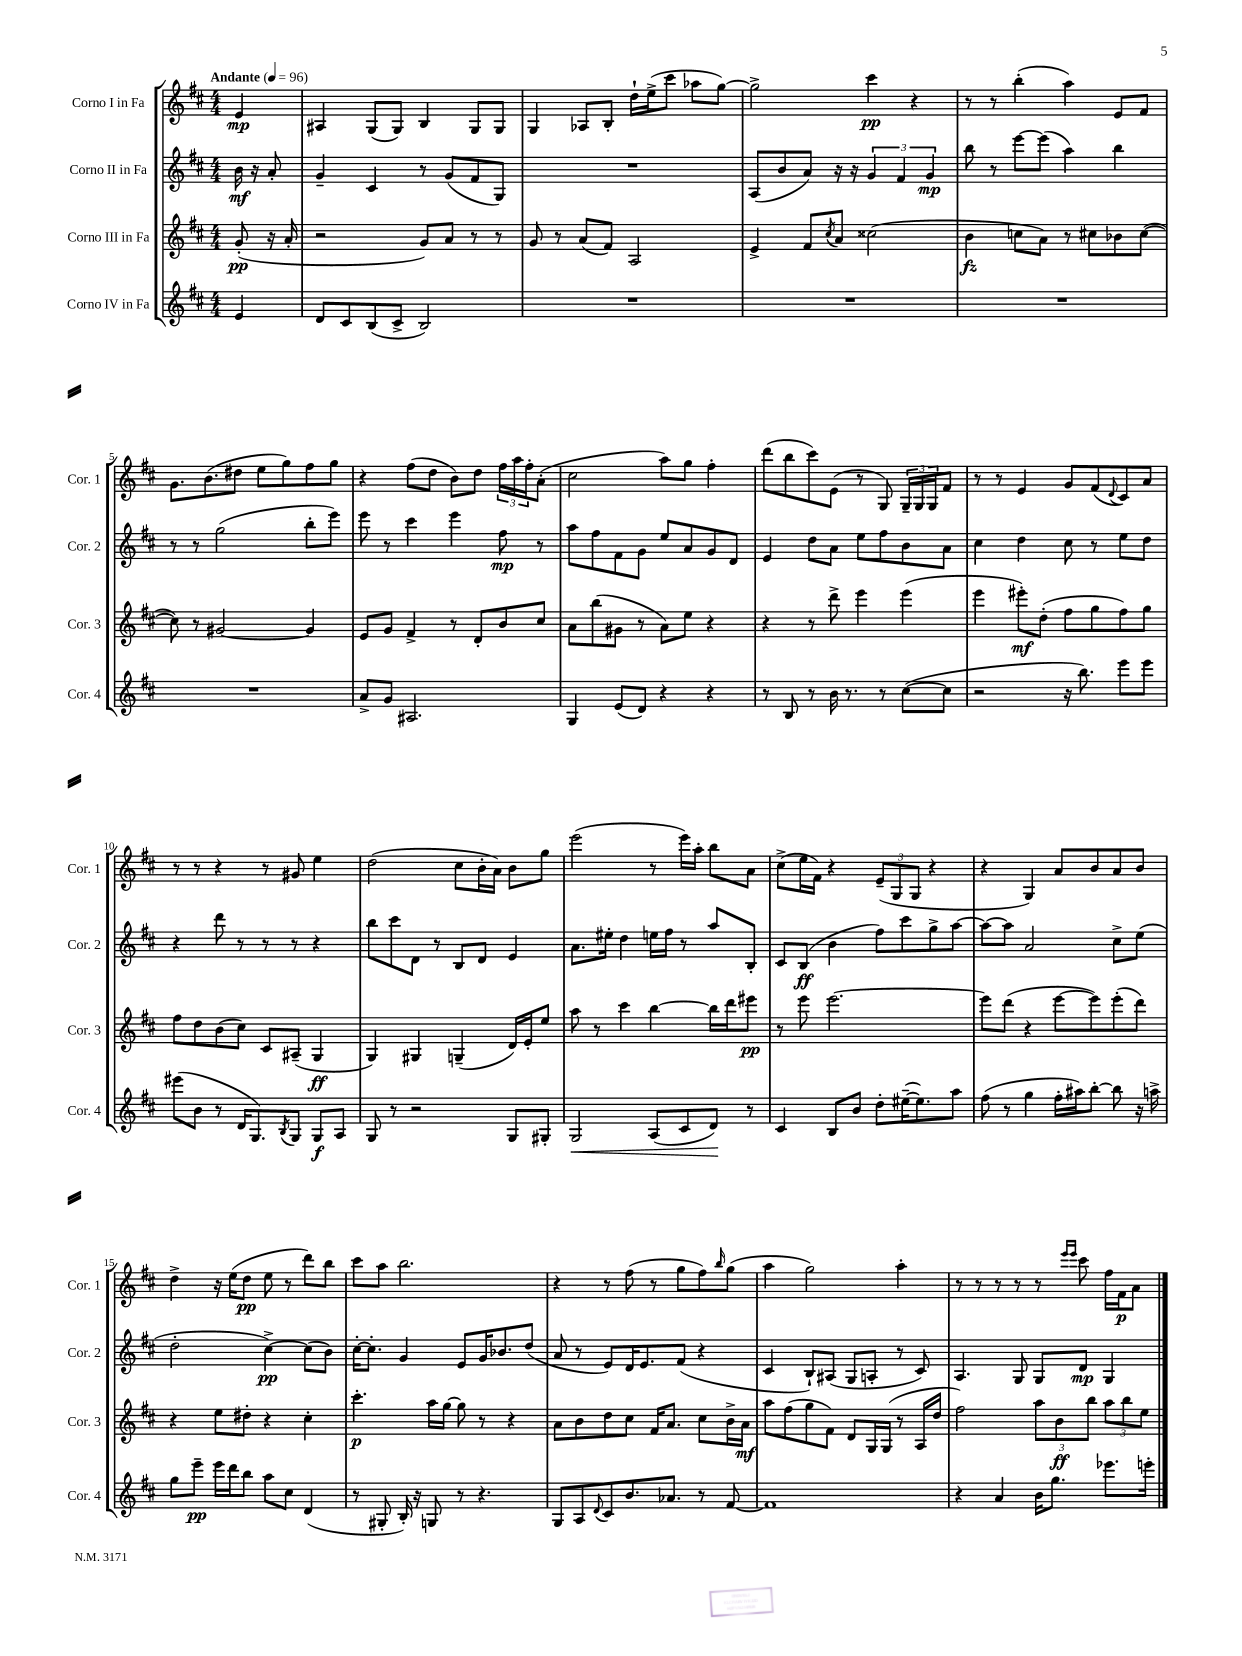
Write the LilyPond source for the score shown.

<<
\new StaffGroup <<
\new Staff = "s0" \with { instrumentName = "Corno I in Fa" shortInstrumentName = "Cor. 1" } {
    \clef treble \key d \major \numericTimeSignature \time 4/4 \partial 4 \tempo "Andante" 4 = 96
    e'4\mp |
    ais4 g8( g8) b4 g8 g8 |
    g4 aes8 b8-. d''16-! e''16->( cis'''8 aes''8 g''8~) |
    g''2-> cis'''4\pp r4 |
    r8 r8 b''4-.( a''4) e'8 fis'8 |
    g'8. b'8.( dis''8 e''8 g''8) fis''8 g''8 |
    r4 fis''8( d''8 b'8) d''8 \tuplet 3/2 { fis''16 a''16 fis''16-. } a'8-.( |
    cis''2 a''8) g''8 fis''4-. |
    d'''8( b''8 cis'''8) e'8( r8 g8) \tuplet 3/2 { g16-- g16 g16 } fis'8 |
    r8 r8 e'4 g'8 fis'8( \appoggiatura { d'8 } cis'8) a'8 |
    r8 r8 r4 r8 gis'8 e''4 |
    d''2( cis''8 b'16-. a'16) b'8 g''8 |
    e'''2( r8 e'''16) a''16-. b''8 a'8 |
    cis''8->( e''16 fis'16) r4 \tuplet 3/2 { e'8--( g8 g8 } r4 |
    r4 g4) a'8 b'8 a'8 b'8 |
    d''4-> r16 e''16( d''8\pp e''8 r8 d'''8) b''8 |
    cis'''8 a''8 b''2. |
    r4 r8 fis''8( r8 g''8 fis''8) \grace { b''16 } g''8( |
    a''4 g''2) a''4-. |
    r8 r8 r8 r8 r8 \grace { e'''16 e'''16 } cis'''8 fis''16 fis'16\p a'8 \bar "|." |
}
\new Staff = "s1" \with { instrumentName = "Corno II in Fa" shortInstrumentName = "Cor. 2" } {
    \clef treble \key d \major \numericTimeSignature \time 4/4 \partial 4
    b'16\mf r16 a'8-. |
    g'4-- cis'4 r8 g'8( fis'8 g8) |
    R1 |
    a8( b'8 a'8) r16 r16 \tuplet 3/2 { g'4 fis'4 g'4\mp } |
    b''8 r8 e'''8~ e'''8( a''4) b''4 |
    r8 r8 g''2( b''8-. e'''8) |
    e'''8 r8 cis'''4 e'''4 fis''8\mp r8 |
    a''8 fis''8 fis'8 g'8 e''8 a'8 g'8 d'8 |
    e'4 d''8 a'8 e''8 fis''8 b'8 a'8 |
    cis''4 d''4 cis''8 r8 e''8 d''8 |
    r4 d'''8 r8 r8 r8 r4 |
    b''8 cis'''8 d'8 r8 b8 d'8 e'4 |
    a'8. eis''16-. d''4 e''16 fis''16 r8 a''8 b8-. |
    cis'8 b8\ff( b'4 fis''8) cis'''8 g''8-> a''8~ |
    a''8~ a''8 a'2 cis''8-> e''8( |
    d''2-. cis''4~->\pp) cis''8( b'8) |
    cis''16~-. cis''8.-. g'4 e'8 g'16 bes'8. d''8( |
    a'8 r8 e'8) d'16 e'8. fis'8( r4 |
    cis'4 b8-!) ais8( g8 a8-. r8 cis'8) |
    a4. g8 g8 d'8\mp g4 \bar "|." |
}
\new Staff = "s2" \with { instrumentName = "Corno III in Fa" shortInstrumentName = "Cor. 3" } {
    \clef treble \key d \major \numericTimeSignature \time 4/4 \partial 4
    g'8-.\pp( r16 a'16-. |
    r2 g'8) a'8 r8 r8 |
    g'8 r8 a'8( fis'8) a2 |
    e'4-> fis'8 \acciaccatura { cis''8 } a'8 cisis''2( |
    b'4\fz c''8 a'8) r8 cis''8 bes'8 cis''8~( |
    cis''8) r8 gis'2~ gis'4 |
    e'8 g'8 fis'4-> r8 d'8-. b'8 cis''8 |
    a'8 b''8( gis'8 r8 a'8) e''8 r4 |
    r4 r8 d'''8-> e'''4 e'''4( |
    e'''4 eis'''8-.\mf) d''8-.( fis''8 g''8 fis''8) g''8 |
    fis''8 d''8 b'8( cis''8) cis'8 ais8--( g4\ff |
    g4) gis4 g4--( d'16) e'16-. e''8 |
    a''8 r8 cis'''4 b''4~ b''16 d'''16 eis'''8\pp |
    r8 e'''8 e'''2.~ |
    e'''8 d'''8( r4 e'''8~ e'''8) e'''8-.( d'''8) |
    r4 e''8 dis''8-. r4 cis''4-. |
    cis'''4.-.\p a''16 g''16~ g''8 r8 r4 |
    a'8 b'8 d''8 cis''8 fis'16 a'8. cis''8 b'16-> a'16\mf |
    a''8 fis''8( g''8 fis'8) d'8 g16 g16( r8 a16 d''16 |
    fis''2) \tuplet 3/2 { a''8 b'8\ff b''8 } \tuplet 3/2 { a''8 b''8 e''8 } \bar "|." |
}
\new Staff = "s3" \with { instrumentName = "Corno IV in Fa" shortInstrumentName = "Cor. 4" } {
    \clef treble \key d \major \numericTimeSignature \time 4/4 \partial 4
    e'4 |
    d'8 cis'8 b8( cis'8-> b2) |
    R1 |
    R1 |
    R1 |
    R1 |
    a'8-> g'8 ais2. |
    g4 e'8( d'8) r4 r4 |
    r8 b8 r8 b'16 r8. r8 cis''8~( cis''8 |
    r2 r16 b''8.) e'''8 e'''8 |
    eis'''8( b'8 r8 d'16 g8.) \acciaccatura { b8 } g8 g8\f a8 |
    g8 r8 r2 g8 gis8-. |
    g2\< a8( cis'8 d'8\!) r8 |
    cis'4 b8 b'8 d''8-. eis''16~--( eis''8.) a''8 |
    fis''8( r8 g''4 fis''16-. ais''16) b''8~-. b''8 r16 a''16-> |
    g''8 e'''8--\pp e'''16 d'''16 b''8 a''8 cis''8 d'4( |
    r8 gis8-. b16-.) r16 g8 r8 r4. |
    g8 a8 \appoggiatura { d'8 } cis'8 b'8. aes'8. r8 fis'8~ |
    fis'1 |
    r4 a'4 b'16 g''8. ees'''8. e'''16-. \bar "|." |
}
>>
>>
